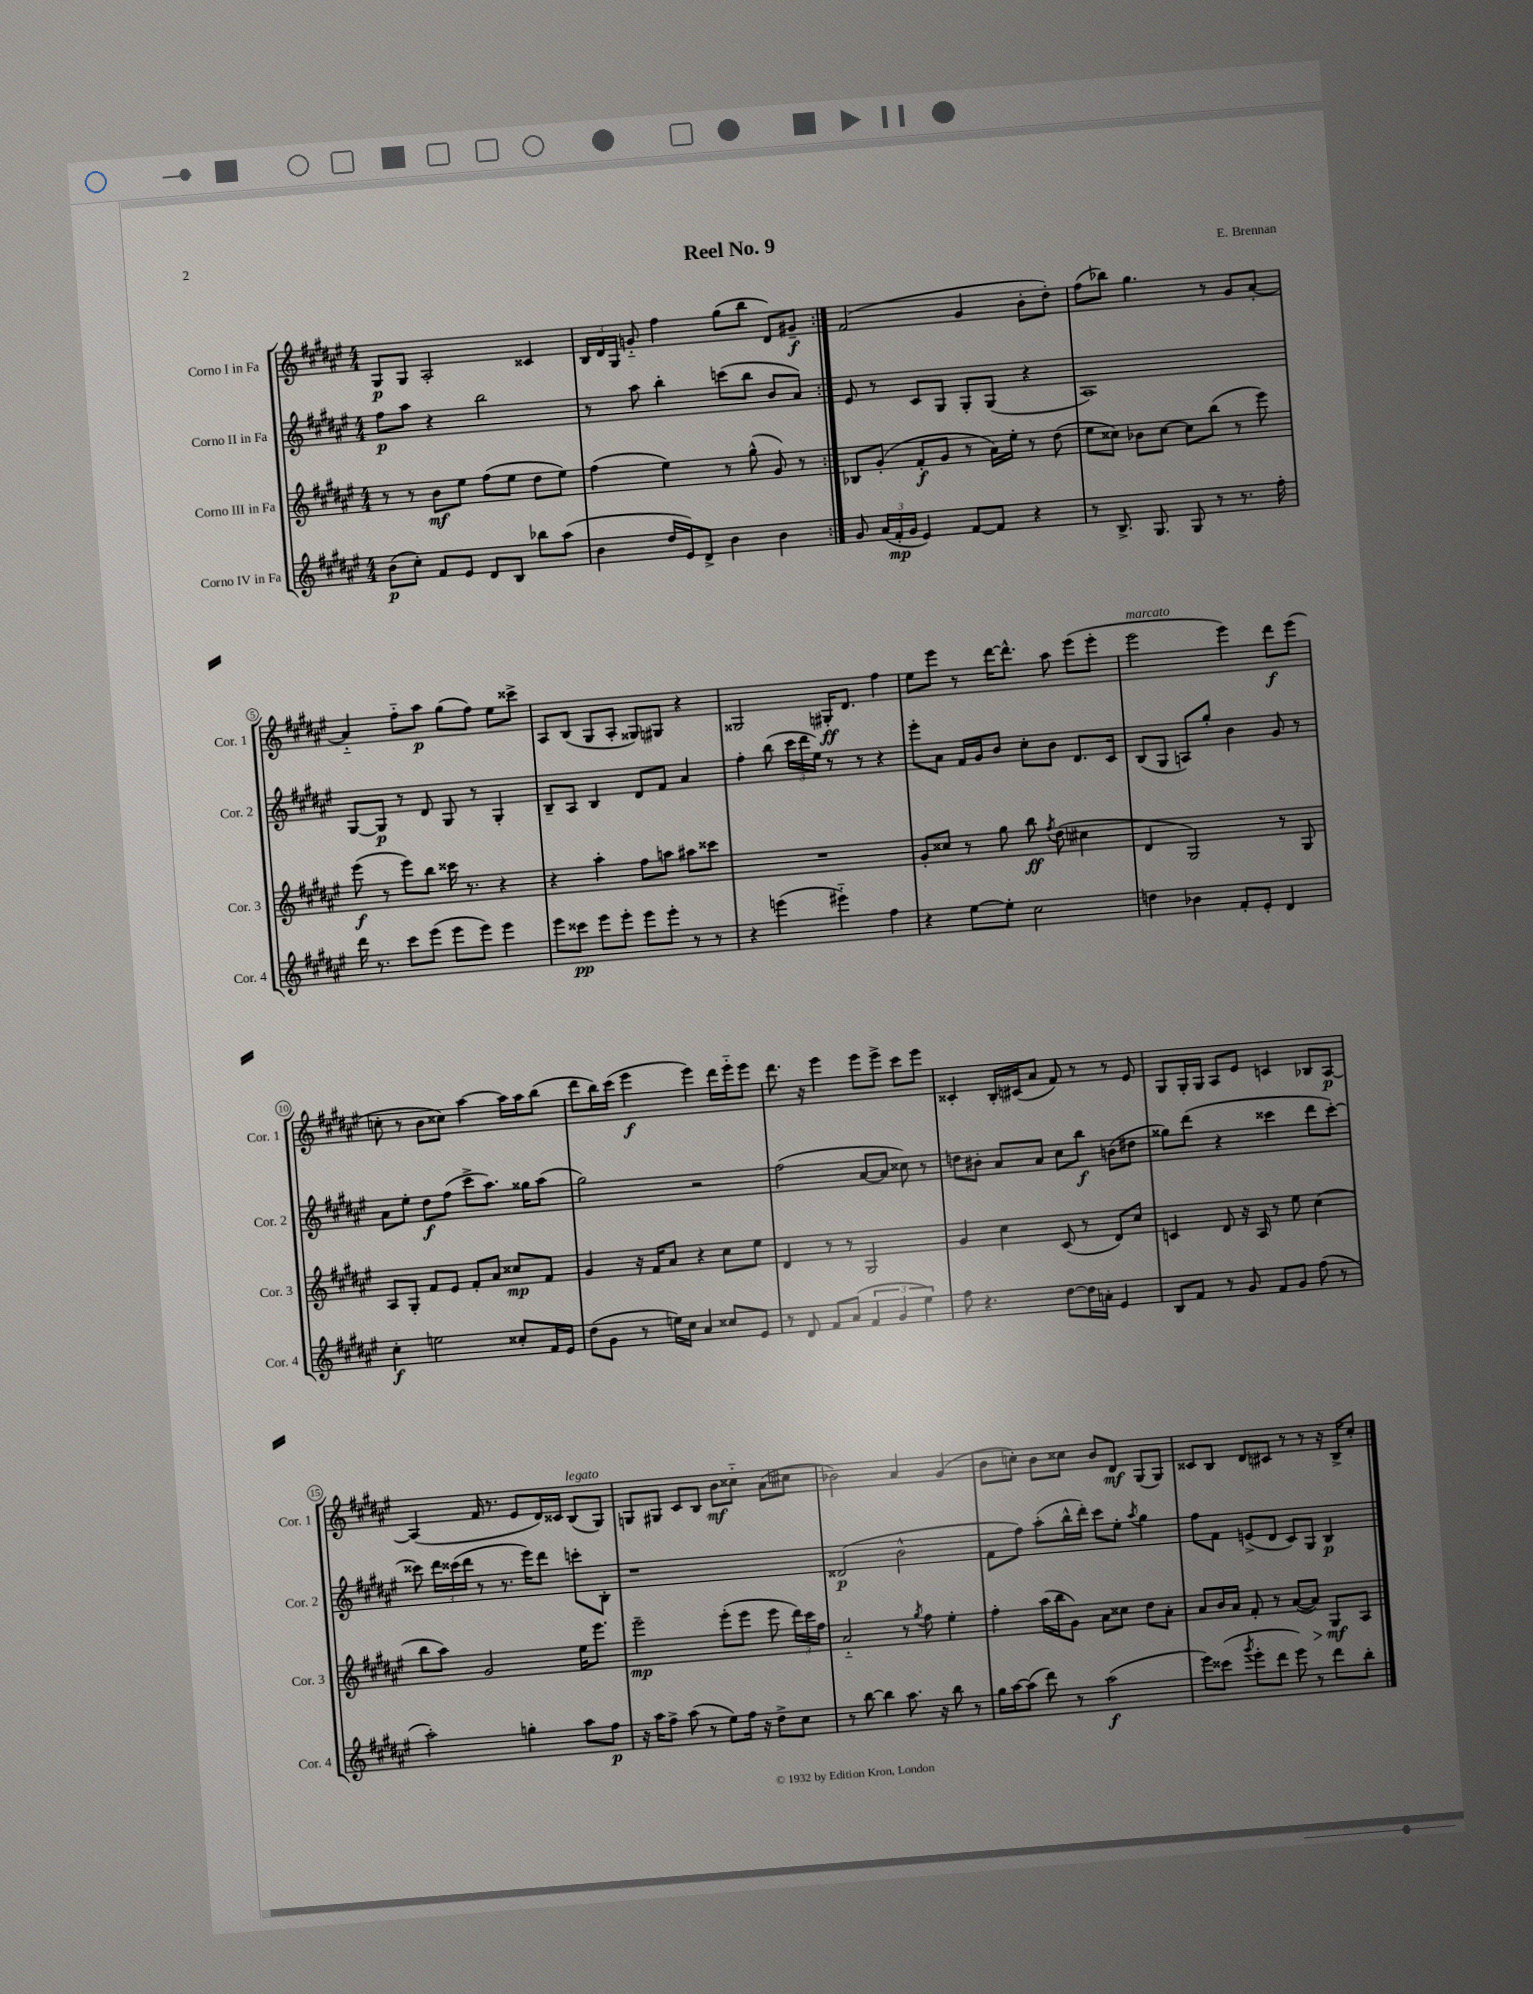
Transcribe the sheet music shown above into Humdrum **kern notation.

**kern	**dynam	**kern	**dynam	**kern	**dynam	**kern	**dynam
*part4	*part4	*part3	*part3	*part2	*part2	*part1	*part1
*staff4	*staff4	*staff3	*staff3	*staff2	*staff2	*staff1	*staff1
*I"Corno IV in Fa	*	*I"Corno III in Fa	*	*I"Corno II in Fa	*	*I"Corno I in Fa	*
*I'Cor. 4	*	*I'Cor. 3	*	*I'Cor. 2	*	*I'Cor. 1	*
*clefG2	*	*clefG2	*	*clefG2	*	*clefG2	*
*k[f#c#g#d#a#e#]	*	*k[f#c#g#d#a#e#]	*	*k[f#c#g#d#a#e#]	*	*k[f#c#g#d#a#e#]	*
*M4/4	*	*M4/4	*	*M4/4	*	*M4/4	*
=1	=1	=1	=1	=1	=1	=1	=1
(8b\L	p	8r	.	8ff#\L	p	8G#/L	p
8cc#'\J)	.	8r	.	8aa#\J	.	8G#/J	.
8f#/L	.	8b\L	mf	4r	.	2A#'/	.
8e#/J	.	8ee#\J	.	.	.	.	.
8d#/L	.	(8ff#\L	.	2bb\	.	.	.
8B/J	.	8ee#\J	.	.	.	.	.
8bb-X\L	.	8dd#\L	.	.	.	4c##X/	.
(8aa#\J	.	8ee#\J)	.	.	.	.	.
=2	=2	=2	=2	=2	=2	=2	=2
4b\	.	(4ff#\	.	8r	.	24B/LL	.
.	.	.	.	.	.	24d#/	.
.	.	.	.	.	.	24G#/JJ	.
.	.	.	.	8aa#\	.	8gn/	.
16dd#/LL	.	4ee#\)	.	4bb'\	.	4ff#\	.
16e#/J)	.	.	.	.	.	.	.
8d#^/J	.	.	.	.	.	.	.
4b\	.	8r	.	(8cccn\L	.	(8gg#\L	.
.	.	(8gg#^^\	.	8bb\J	.	8bb\J	.
4b\	.	8g#/)	.	8b/L	.	8d#/L)	.
.	.	8r	.	8a#/J)	.	8g#X~/J	f
=3:|!	=3:|!	=3:|!	=3:|!	=3:|!	=3:|!	=3:|!	=3:|!
8g#/	.	8B-X/L	.	8e#/	.	(2f#/	.
(24a#/LL	.	(8g#'/J	.	8r	.	.	.
24f#'/	mp	.	.	.	.	.	.
24g#/JJ	.	.	.	.	.	.	.
4e#/)	.	8f#'/L	f	8c#/L	.	.	.
.	.	8g#/J	.	8G#/J	.	.	.
[8f#/L	.	8r	.	8G#'/L	.	4g#/	.
8f#/J]	.	16a#\LL)	.	(8G#/J	.	.	.
.	.	16ee#'\JJ	.	.	.	.	.
4r	.	8r	.	4r	.	8b'\L	.
.	.	(8dd#\	.	.	.	8dd#'\J)	.
=4	=4	=4	=4	=4	=4	=4	=4
8r	.	8ee#\L	.	1A#)	.	(8ff#\L	.
8.B^/	.	8cc##X\J)	.	.	.	8bb-X\J)	.
.	.	8b-X\L	.	.	.	4.gg#\	.
8.G#/	.	.	.	.	.	.	.
.	.	[8cc##\J	.	.	.	.	.
8G#/	.	8cc##\L]	.	.	.	.	.
8r	.	(8bb\J	.	.	.	8r	.
8.r	.	8r	.	.	.	8g#/L	.
.	.	8eee#\)	.	.	.	[8a#'/J	.
16ff#'\	.	.	.	.	.	.	.
!!LO:LB:g=z
=5	=5	=5	=5	=5	=5	=5	=5
16ddd#\	.	(8eee#\	f	[8G#/L	.	4a#/]	.
8.r	.	.	.	.	.	.	.
.	.	8r	.	8G#/J]	p	.	.
8ccc#\L	.	8eee#\L)	.	8r	.	8ff#\L	.
(8eee#\J	.	8bb\J	.	8d#/	.	8aa#\J	p
8eee#\L	.	16ccc##X\	.	8G#/	.	(8gg#\L	.
.	.	8.r	.	.	.	.	.
8eee#\J)	.	.	.	8r	.	8ff#\J)	.
4eee#\	.	4r	.	4G#'/	.	8ee#\L	.
.	.	.	.	.	.	8ccc##X^\J	.
=6	=6	=6	=6	=6	=6	=6	=6
8eee#\L	.	4r	.	8B~/L	.	8A#/L	.
8ccc##X\J	pp	.	.	8A#/J	.	(8B/J	.
8eee#\L	.	4aa#'\	.	4B/	.	8G#/L	.
8eee#'\J	.	.	.	.	.	8A#'/J	.
8eee#\L	.	8ff#\L	.	8d#/L	.	8G##X/L)	.
8eee#'\J	.	8aan\J	.	8f#/J	.	8G#X/J	.
8r	.	8aa#X\L	.	4a#/	.	4r	.
8r	.	8ccc##X\J	.	.	.	.	.
=7	=7	=7	=7	=7	=7	=7	=7
4r	.	1r	.	4ff#'\	.	2G##X/	.
(4eeen\	.	.	.	(8bb\	.	.	.
.	.	.	.	24ccc#\LL	.	.	.
.	.	.	.	24ddd#\	.	.	.
.	.	.	.	24ee#\JJ)	.	.	.
4eee#X\)	.	.	.	8r	.	16G#X'/KL	ff
.	.	.	.	.	.	8.d#/J	.
.	.	.	.	8r	.	.	.
4ff#\	.	.	.	4r	.	4ff#\	.
=8	=8	=8	=8	=8	=8	=8	=8
4r	.	8g#'/L	.	8eee#'\L	.	8ee#\L	.
.	.	8cc##X/J	.	8a#\J	.	8eee#\J	.
[8ee#\L	.	8r	.	16f#/LL	.	8r	.
.	.	.	.	16g#/J	.	.	.
8ee#'\J]	.	8gg#\	.	8b/J	.	[16ddd#\KL	.
.	.	.	.	.	.	8.ddd#^^\J]	.
2cc#\	.	8bb\	ff	8cc#'\L	.	.	.
.	.	8qff#/	.	.	.	.	.
.	.	(8dd#\	.	8b\J	.	8aa#\	.
.	.	4cc#X\	.	8.d#/L	.	(8eee#\L	.
.	.	.	.	.	.	8eee#'\J	.
.	.	.	.	16c#/Jk	.	.	.
=9	=9	=9	=9	=9	=9	=9	=9
!	!	!	!	!	!	!LO:TX:a:i:t=marcato	!
4ddn\	.	4d#/	.	(8B/L	.	2eee#\	.
.	.	.	.	8G#/J	.	.	.
4b-X\	.	2G#/)	.	8An/L)	.	.	.
.	.	.	.	8gg#'/J	.	.	.
8f#'/L	.	.	.	4b\	.	4eee#\)	.
8e#'/J	.	.	.	.	.	.	.
4d#/	.	8r	.	8g#/	.	8ddd#\L	f
.	.	8G#/	.	8r	.	(8eee#\J	.
!!LO:LB:g=z
=10	=10	=10	=10	=10	=10	=10	=10
4cc#'\	f	8A#/L	.	8a#\L	.	8ccn'\	.
.	.	8G#'/J	.	8ee#'\J	.	8r	.
2een\	.	8f#/L	.	8dd#\L	f	8b\L	.
.	.	8e#/J	.	(8ff#\J	.	8cc##X\J)	.
.	.	8f#'/L	.	8ccc#^\L	.	[4aa#\	.
.	.	8a#/J	.	8.aa#\J)	.	.	.
8cc##X'/L	.	8cc##X/L	mp	.	.	16aa#\LL]	.
.	.	.	.	16gg##X\KL	.	16aa#\J	.
16f#/L	.	8f#/J	.	(8aa#\J	.	(8bb\J	.
16e#/JJ	.	.	.	.	.	.	.
=11	=11	=11	=11	=11	=11	=11	=11
(8dd#\L	.	4g#/	.	2gg#\)	.	8ddd#\L	.
8g#\J	.	.	.	.	.	16bb\L)	.
.	.	.	.	.	.	(16ccc#\JJ	.
8r	.	16r	.	.	.	4eee#\	f
.	.	16f#/KL	.	.	.	.	.
16een\LL)	.	8a#/J	.	.	.	.	.
16cc#\JJ	.	.	.	.	.	.	.
4a#/	.	4r	.	2r	.	4eee#\)	.
8cc##X/L	.	8cc#\L	.	.	.	16ddd#\LL	.
.	.	.	.	.	.	16eee#\J	.
8e#/J	.	8ee#\J	.	.	.	8eee#\J	.
=12	=12	=12	=12	=12	=12	=12	=12
8r	.	4d#/	.	(2ff#\	.	8.ddd#\	.
8d#/	.	.	.	.	.	.	.
.	.	.	.	.	.	16r	.
8f#/L	.	8r	.	.	.	4eee#\	.
(8a#/J	.	8r	.	.	.	.	.
6f#/	.	2G#/	.	[8a#/L	.	8eee#\L	.
.	.	.	.	8a#/J]	.	8eee#^\J	.
6g#/	.	.	.	.	.	.	.
.	.	.	.	8cc##X\)	.	8ccc#\L	.
6ee#\)	.	.	.	.	.	.	.
.	.	.	.	8r	.	8eee#\J	.
=13	=13	=13	=13	=13	=13	=13	=13
8ff#\	.	4g#/	.	8ddn\L	.	4c##X'/	.
4.r	.	.	.	8b#X'\J	.	.	.
.	.	4cc#\	.	8a#/L	.	16B'/LL	.
.	.	.	.	.	.	(16c#X/J	.
.	.	.	.	8a#/J	.	8a#/J	.
[8dd#\L	.	(8c#/	.	8cc#\L	.	8f#/)	.
16dd#\L]	.	8r	.	8bb\J	f	8r	.
16an'\JJ	.	.	.	.	.	.	.
4e#/	.	8d#/L)	.	(8bn\L	.	8r	.
.	.	8cc#/J	.	8dd#X\J	.	8e#/	.
=14	=14	=14	=14	=14	=14	=14	=14
8B/L	.	4cn/	.	8gg##X\L)	.	8G#/L	.
8f#/J	.	.	.	(8ddd#\J	.	16G#'/L	.
.	.	.	.	.	.	16G#/JJ	.
8r	.	8d#/	.	4r	.	8A#/L	.
8g#/	.	16r	.	.	.	8e#/J	.
.	.	16A#/	.	.	.	.	.
8f#/L	.	8r	.	4ccc##X\	.	4cn/	.
8g#/J	.	8ee#\	.	.	.	.	.
(8ff#\	.	(4cc#\	.	8ddd#\L	.	8B-X/L	.
8r	.	.	.	[8ccc##'\J)	.	[8A#/J	p
!!LO:LB:g=z
=15	=15	=15	=15	=15	=15	=15	=15
2aa#'\)	.	8bb\L	.	8ccc##X\]	.	(4A#/]	.
.	.	8aa#\J)	.	24ddd#\LL	.	.	.
.	.	.	.	(24ccc##X\	.	.	.
.	.	.	.	24ddd#\JJ	.	.	.
.	.	2g#/	.	8r	.	16f#/	.
.	.	.	.	.	.	8.r	.
.	.	.	.	8.r	.	.	.
4ggn'\	.	.	.	.	.	8e#/L	.
.	.	.	.	16eee#\KL)	.	.	.
.	.	.	.	8ddd#\J	.	16d#/L)	.
.	.	.	.	.	.	16c##X/JJ	.
!	!	!	!	!	!	!LO:TX:a:i:t=legato	!
8aa#\L	.	16ee#\KL	.	8cccn'\L	.	(8B/L	.
.	.	8.eee#\J	.	.	.	.	.
8ff#\J	p	.	.	8B'\J	.	8G#/J)	.
=16	=16	=16	=16	=16	=16	=16	=16
16r	.	2eee#~\	mp	1r	.	8Gn/L	.
16aa#\KL	.	.	.	.	.	.	.
8ff#^\J	.	.	.	.	.	8G#X/J	.
(8aa#\	.	.	.	.	.	8c#/L	.
8r	.	.	.	.	.	8B/J	.
8ee#\L)	.	(8eee#'\L	.	.	.	8b\L	mf
16ff#\Jk	.	8eee#\J	.	.	.	8cc##X\J	.
16r	.	.	.	.	.	.	.
8dd#^\L	.	8eee#\	.	.	.	(8a#\L	.
8cc#\J	.	24ddd#\LL)	.	.	.	8cc#X\J	.
.	.	24ccc#\	.	.	.	.	.
.	.	24ff#\JJ	.	.	.	.	.
=17	=17	=17	=17	=17	=17	=17	=17
8r	.	2a#/	.	(2d##X/	p	2b-X\)	.
[8bb\	.	.	.	.	.	.	.
4bb\]	.	.	.	.	.	.	.
8.aa#\	.	8r	.	2b^^\	.	4a#/	.
.	.	8qgg#/	.	.	.	.	.
.	.	8ff#\	.	.	.	.	.
16r	.	.	.	.	.	.	.
8bb\	.	4ee#'\	.	.	.	(4g#/	.
8r	.	.	.	.	.	.	.
=18	=18	=18	=18	=18	=18	=18	=18
16gg#\LL	.	4ff#'\	.	8f#\L	.	8b\L	.
[16aa#\J	.	.	.	.	.	.	.
(8aa#\J]	.	.	.	8ff#\J)	.	8ccn'\J)	.
8ddd#\)	.	(16aa#\LL	.	(8aa#'\L	.	8b\L	.
.	.	16bb\J	.	.	.	.	.
8r	.	8g#\J)	.	16bb^^\L	.	8cc##X\J	.
.	.	.	.	16ddd#'\JJ)	.	.	.
(2aa#\	f	8a#\L	.	8ccc#\L	.	8b/L	.
.	.	8cc##X\J	.	8ee#'\J	.	8d#/J	mf
.	.	.	.	8qaa#/	.	.	.
.	.	8dd#\L	.	4gg#\	.	(8G#/L	.
.	.	8a#'\J	.	.	.	8G#/J)	.
=19	=19	=19	=19	=19	=19	=19	=19
8eee#\L)	.	8a#/L	.	8ff#\L	.	8c##X/L	.
(8ccc##X\J	.	16b/L	.	8f#\J	.	8B/J	.
.	.	16a#/JJ	.	.	.	.	.
8qggg#/	.	.	.	.	.	.	.
8eee#'\L	.	8f#'/	.	(8en^/L	.	8d#/L	.
8ddd#\J	.	8r	.	8d#/J	.	8c#X/J	.
8eee#\)	.	([8a#/L	.	8c#/L)	.	8r	.
!	!	!	!LO:HP:b	!	!	!	!
8r	.	8a#/J])	>	8G#/J	.	8r	.
8ddd#\L	.	8G#/L	mf	4B/	p	16r	.
.	.	.	.	.	.	16B^/KL	.
8bb'\J	.	8A#/J	]	.	.	8cc#'/J	.
==	==	==	==	==	==	==	==
*-	*-	*-	*-	*-	*-	*-	*-
